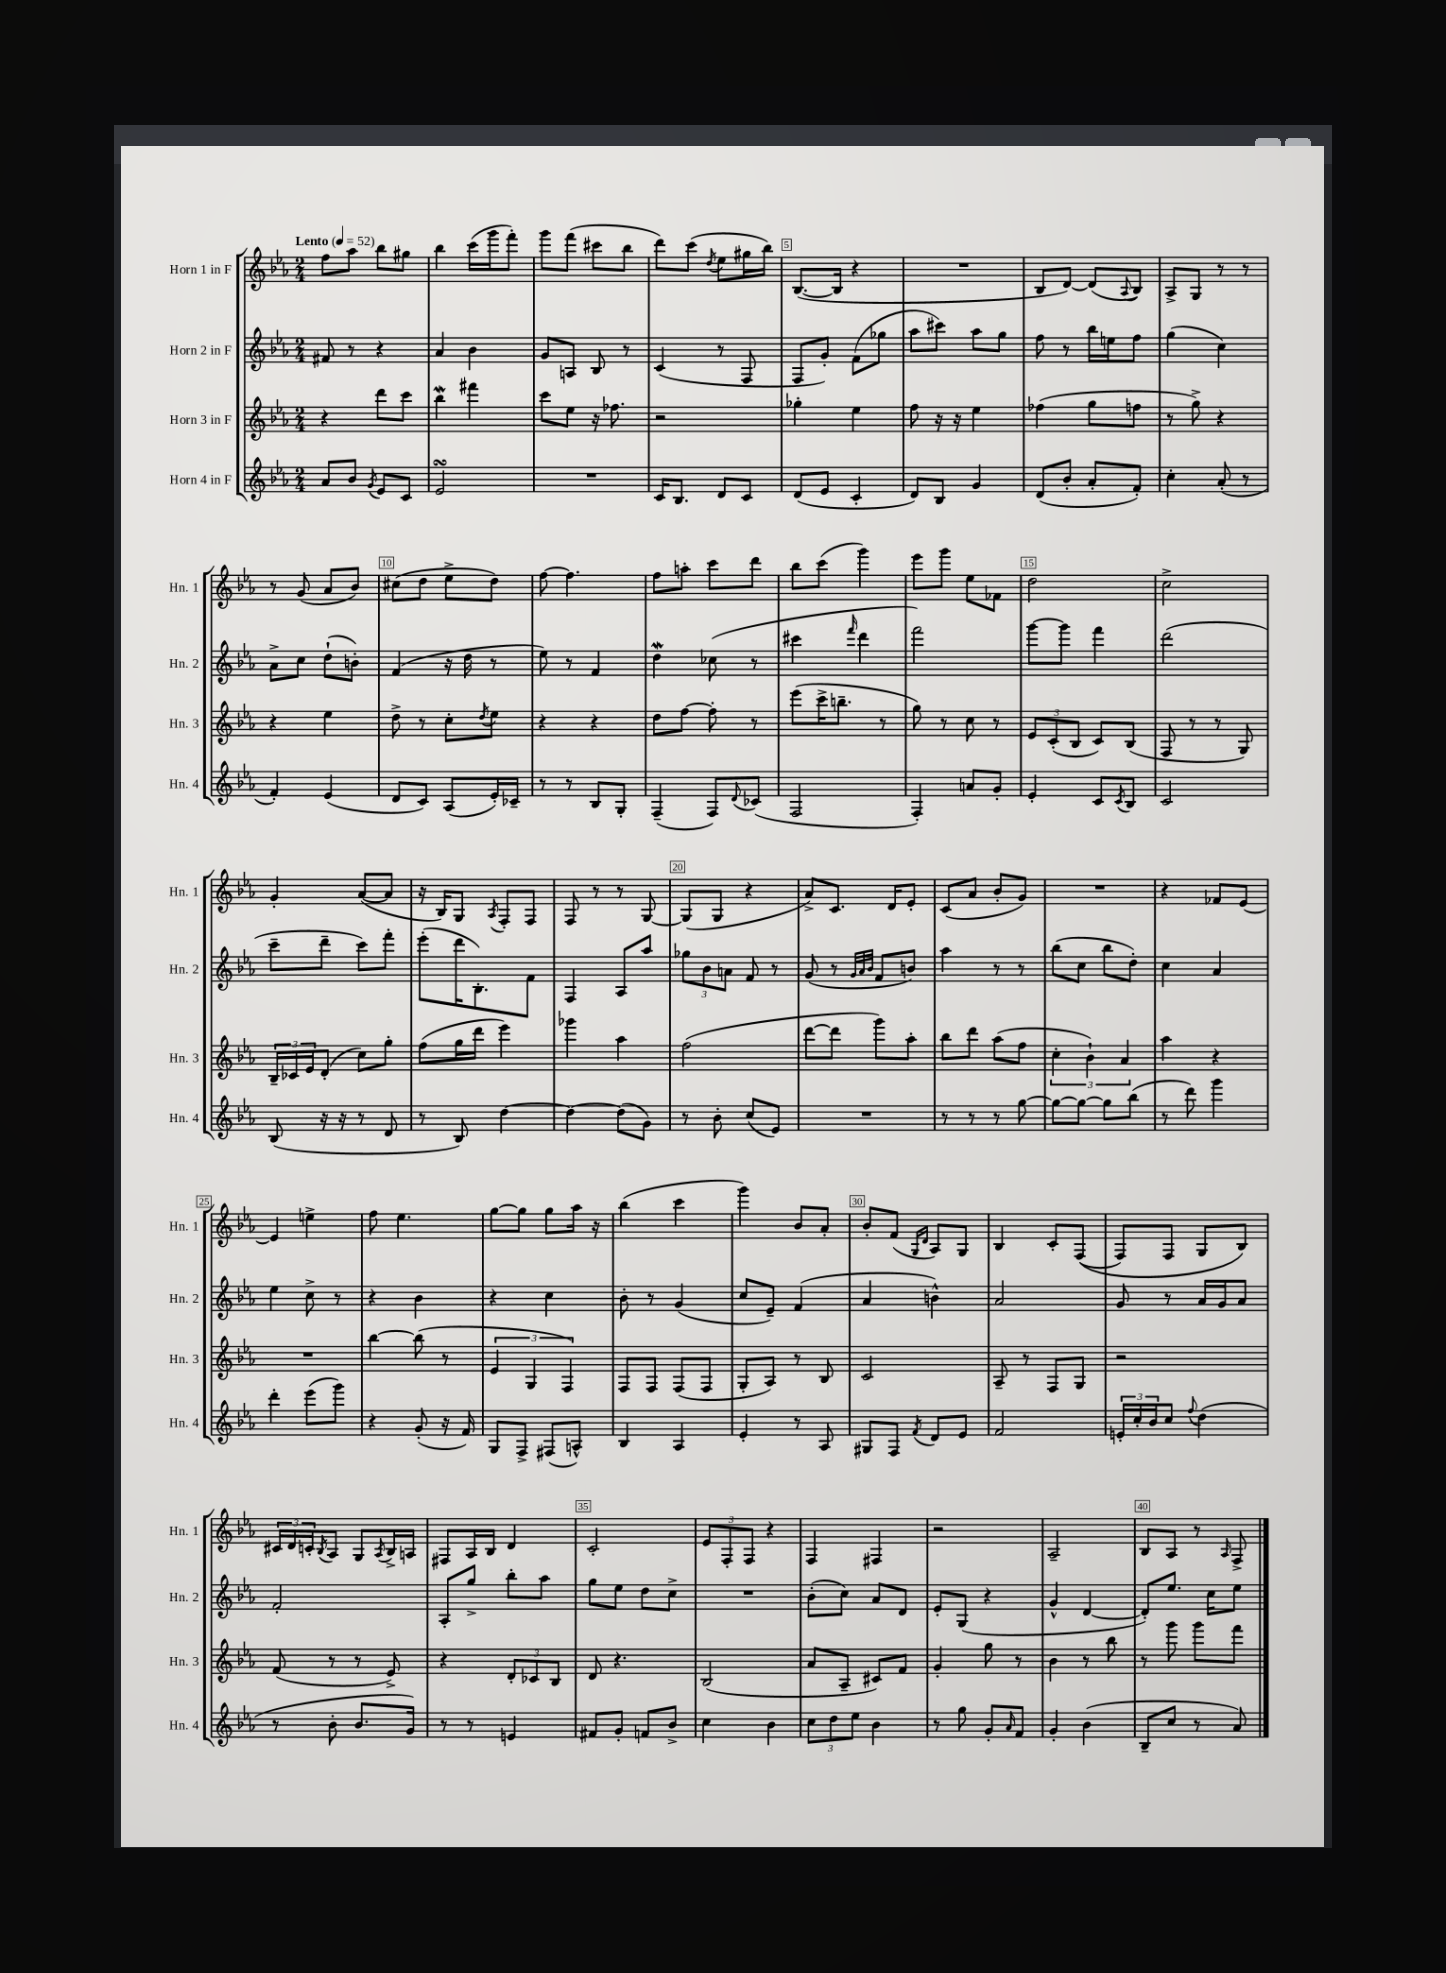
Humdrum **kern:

**kern	**kern	**kern	**kern
*staff4	*staff3	*staff2	*staff1
*clefG2	*clefG2	*clefG2	*clefG2
*k[b-e-a-]	*k[b-e-a-]	*k[b-e-a-]	*k[b-e-a-]
*M2/4	*M2/4	*M2/4	*M2/4
*MM52	*MM52	*MM52	*MM52
8a-/L	4r	8f#/	8ff\L
8b-/J	.	8r	8aa-\J
8qg/	.	.	.
8e-/L	8ddd\L	4r	8bb-\L
8c/J	8ccc\J	.	8gg#\J
=	=	=	=
2e-/	4bb-\	4a-/	4bb-\
.	4fff#\	4b-\	(16ccc\LL
.	.	.	16ggg\J
.	.	.	8fff'\J)
=	=	=	=
2r	8ccc\L	8g/L	8ggg\L
.	8ee-\J	8A/J	(8fff\J
.	16r	8B-/	8ccc#\L
.	8.ff-\	.	.
.	.	8r	8bb-\J
=	=	=	=
16c/LK	2r	(4c/	8ddd\L)
8.B-/J	.	.	.
.	.	.	(8ccc\J
.	.	.	8qdd/
8d/L	.	8r	8ee-\L
8c/J	.	8F/	16gg#\L
.	.	.	16bb-\JJ)
=	=	=	=
(8d/L	4gg-'\	8F/L	([8.B-/L
8e-/J	.	8g'/J)	.
.	.	.	16B-/]Jk
4c'/	4ee-\	(8f\L	4r
.	.	8gg-\J	.
=	=	=	=
8d/L)	8ff\	8aa-\L	2r
8B-/J	16r	8ccc#\J)	.
.	16r	.	.
4g/	4ee-\	8aa-\L	.
.	.	8gg\J	.
=	=	=	=
(8d/L	(4ff-\	8ff\	8B-/L
8b-'/J	.	8r	[8d/J)
8a-'/L	8gg\L	16bb-\LL	(8d/]L
.	.	16ee\J	.
.	.	.	8qqA-/
8f'/J)	8ff\J	8ff\J	8B-/J)
=	=	=	=
4cc'\	8r	(4gg\	8A-^/L
.	8gg^\)	.	8G/J
(8a-'/	4r	4cc\)	8r
8r	.	.	8r
=	=	=	=
4f'/)	4r	8a-^\L	8r
.	.	8cc\J	(8g/
(4e-/	4ee-\	(8dd`\L	8a-/L
.	.	8b'\J)	8b-/J)
=	=	=	=
8d/L	8dd^\	(4f/	(8cc#\L
8c/J)	8r	.	8dd\J
(8A-/L	8cc'\L	16r	8ee-^\L
.	.	16dd\	.
.	8qdd/	.	.
16e-'/L)	8ee-\J	8r	8dd\J)
16c-~/JJ	.	.	.
=	=	=	=
8r	4r	8ee-\)	[8ff\
8r	.	8r	4.ff\]
8B-/L	4r	4f/	.
8G'/J	.	.	.
=	=	=	=
(4F~/	8dd\L	4dd\	8ff\L
.	[8ff\J	.	8aa'\J
8F/L)	8ff'\]	(8cc-\	8ccc\L
8qqd/	.	.	.
(8c-/J	8r	8r	8ddd\J
=	=	=	=
2F/	(8eee-\L	4ccc#\	8bb-\L
.	16ccc^\K	.	(8ccc\J
.	8.bb~\J	.	.
.	.	16qqfff/	.
.	.	4ddd\	4ggg\)
.	8r	.	.
=	=	=	=
4F'/)	8gg\)	2fff\)	8eee-\L
.	8r	.	8ggg\J
8a/L	8cc\	.	8ee-\L
8g'/J	8r	.	8f-\J
=	=	=	=
4e-'/	12e-/L	[8ggg\L	2dd\
.	(12c'/	.	.
.	.	8ggg\]J	.
.	12B-/J	.	.
8c/L	8c/L)	4fff\	.
8qc/	.	.	.
8B-/J	(8B-/J	.	.
=	=	=	=
2c/	8F/	(2ddd\	2cc^\
.	8r	.	.
.	8r	.	.
.	8G/)	.	.
=	=	=	=
(8B-/	24B-~/LL	8ccc~\L	4g'/
.	24c-/	.	.
.	24e-/J	.	.
16r	(8d'/J	8ddd~\J	.
16r	.	.	.
8r	8cc\L)	8ccc\L)	([8a-/L
8d/	8gg'\J	8fff'\J	8a-/]J
=	=	=	=
8r	(8ff\L	(8eee-'\L	16r
.	.	.	16B-/LK)
8B-/)	16gg\L	16ddd\K	8G/J
.	16ddd\JJ	8.B-'\)	.
.	.	.	8qA-/
[4dd\	4eee-\)	.	8F'/L
.	.	8f\J	8F/J
=	=	=	=
4dd\_	4ggg-\	4F/	8F/
.	.	.	8r
(8dd\]L	4aa-\	8A-/L	8r
8g\J)	.	8aa-/J	[8G/
=	=	=	=
8r	(2ff\	12gg-\L	(8G/]L
.	.	12b-\	.
8b-'\	.	.	8G/J
.	.	12a\J	.
(8cc/L	.	8f/	4r
8e-/J)	.	8r	.
=	=	=	=
2r	[8ddd\L	(8g/	8a-^/L)
.	8ddd\]J	8r	8.c/J
.	.	32qqg/LLL	.
.	.	32qqa-/	.
.	.	32qqb-/JJJ	.
.	8ggg\L)	8f/L	.
.	.	.	16d/LK
.	8aa-'\J	8b/J)	8e-'/J
=	=	=	=
8r	8bb-\L	4aa-\	(8c/L
8r	8ddd\J	.	8a-/J
8r	(8aa-\L	8r	8b-'/L
[8gg\	8ff\J	8r	8g/J)
=	=	=	=
8gg\_L	6cc'\	(8bb-\L	2r
8gg\_J	.	8cc\J	.
.	6b-`\)	.	.
8gg\]L	.	8bb-\L	.
.	6a-/	.	.
(8bb-\J	.	8dd'\J)	.
=	=	=	=
8r	4aa-\	4cc\	4r
8ddd\)	.	.	.
4ggg\	4r	4a-/	8f-/L
.	.	.	[8e-/J
=	=	=	=
4ddd'\	2r	4ee-\	4e-/]
(8eee-\L	.	8cc^\	4ee^\
8ggg\J)	.	8r	.
=	=	=	=
4r	[4bb-\	4r	8ff\
.	.	.	4.ee-\
(8g'/	(8bb-\]	4b-\	.
16r	8r	.	.
16f/)	.	.	.
=	=	=	=
8G/L	6e-/	4r	[8gg\L
8F^/J	.	.	8gg\]J
.	6G/	.	.
(8F#/L	.	4cc\	8gg\L
.	6F/)	.	.
8A^^/J)	.	.	16aa-\Jk
.	.	.	16r
=	=	=	=
4B-/	8F/L	8b-'\	(4bb-\
.	8F/J	8r	.
4A-/	(8F/L	(4g/	4ccc\
.	8F/J	.	.
=	=	=	=
4e-'/	8G'/L	8cc/L	4ggg\)
.	8A-/J)	8e-~/J)	.
8r	8r	(4f/	8b-/L
8A-/	8B-/	.	8a-'/J
=	=	=	=
8G#/L	2c/	4a-/	8b-'/L
8F/J	.	.	(8f/J
.	.	.	16qqG/LL
8qf/	.	.	16qqd/JJ
8d/L	.	4b^^\)	8A-/L)
8e-/J	.	.	8G/J
=	=	=	=
2f/	8A-~/	2a-/	4B-/
.	8r	.	.
.	8F/L	.	8c'/L
.	8G/J	.	&((8F/J
=	=	=	=
24e'/LL	2r	8g/	8F/L)
24cc'/	.	.	.
24b-/J	.	.	.
8cc/J	.	8r	8F/J
8qqff/	.	.	.
(4dd\	.	16a-/LL	8G/L
.	.	16g/J	.
.	.	8a-/J	8B-/J&)
=	=	=	=
8r	(8f/	2f'/	24c#/LL
.	.	.	24d/
.	.	.	24c'/J
.	.	.	8qB-/
8b-'\	8r	.	8A-/J
8.b-/L	8r	.	8G/L
.	.	.	8qA-/
.	8e-^/)	.	16B-^/L
16g/Jk)	.	.	16A/JJ
=	=	=	=
8r	4r	8A-'/L	8F#/L
8r	.	8gg^/J	16A-/L
.	.	.	16B-/JJ
4e/	12d'/L	8bb-'\L	4d/
.	12c-/	.	.
.	.	8aa-\J	.
.	12B-/J	.	.
=	=	=	=
8f#/L	8d/	8gg\L	2c'/
8g'/J	4.r	8ee-\J	.
8f/L	.	8dd\L	.
8b-^/J	.	8cc^\J	.
=	=	=	=
4cc\	(2B-/	2r	12e-/L
.	.	.	12F'/
.	.	.	12F/J
4b-\	.	.	4r
=	=	=	=
12cc\L	8a-/L	(8b-'\L	4F/
12dd\	.	.	.
.	8A-~/J	8cc\J)	.
12ee-\J	.	.	.
4b-\	8c#/L)	8a-/L	4F#/
.	8f/J	8d/J	.
=	=	=	=
8r	4g'/	8e-'/L	2r
8gg\	.	(8G/J	.
8g'/L	8gg\	4r	.
16qqa-/	.	.	.
8f/J	8r	.	.
=	=	=	=
4g'/	4b-\	4g^^/	2A-~/
(4b-\	8r	[4d/	.
.	8bb-\	.	.
=	=	=	=
8B-~/L	8r	8d'/]L)	8B-/L
8cc/J	8ggg\	8.ee-/J	8A-/J
8r	8ggg\L	.	8r
.	.	16cc\LK	.
.	.	.	16qqA-/
8a-/)	8fff\J	8ee-\J	8F^/
==	==	==	==
*-	*-	*-	*-
